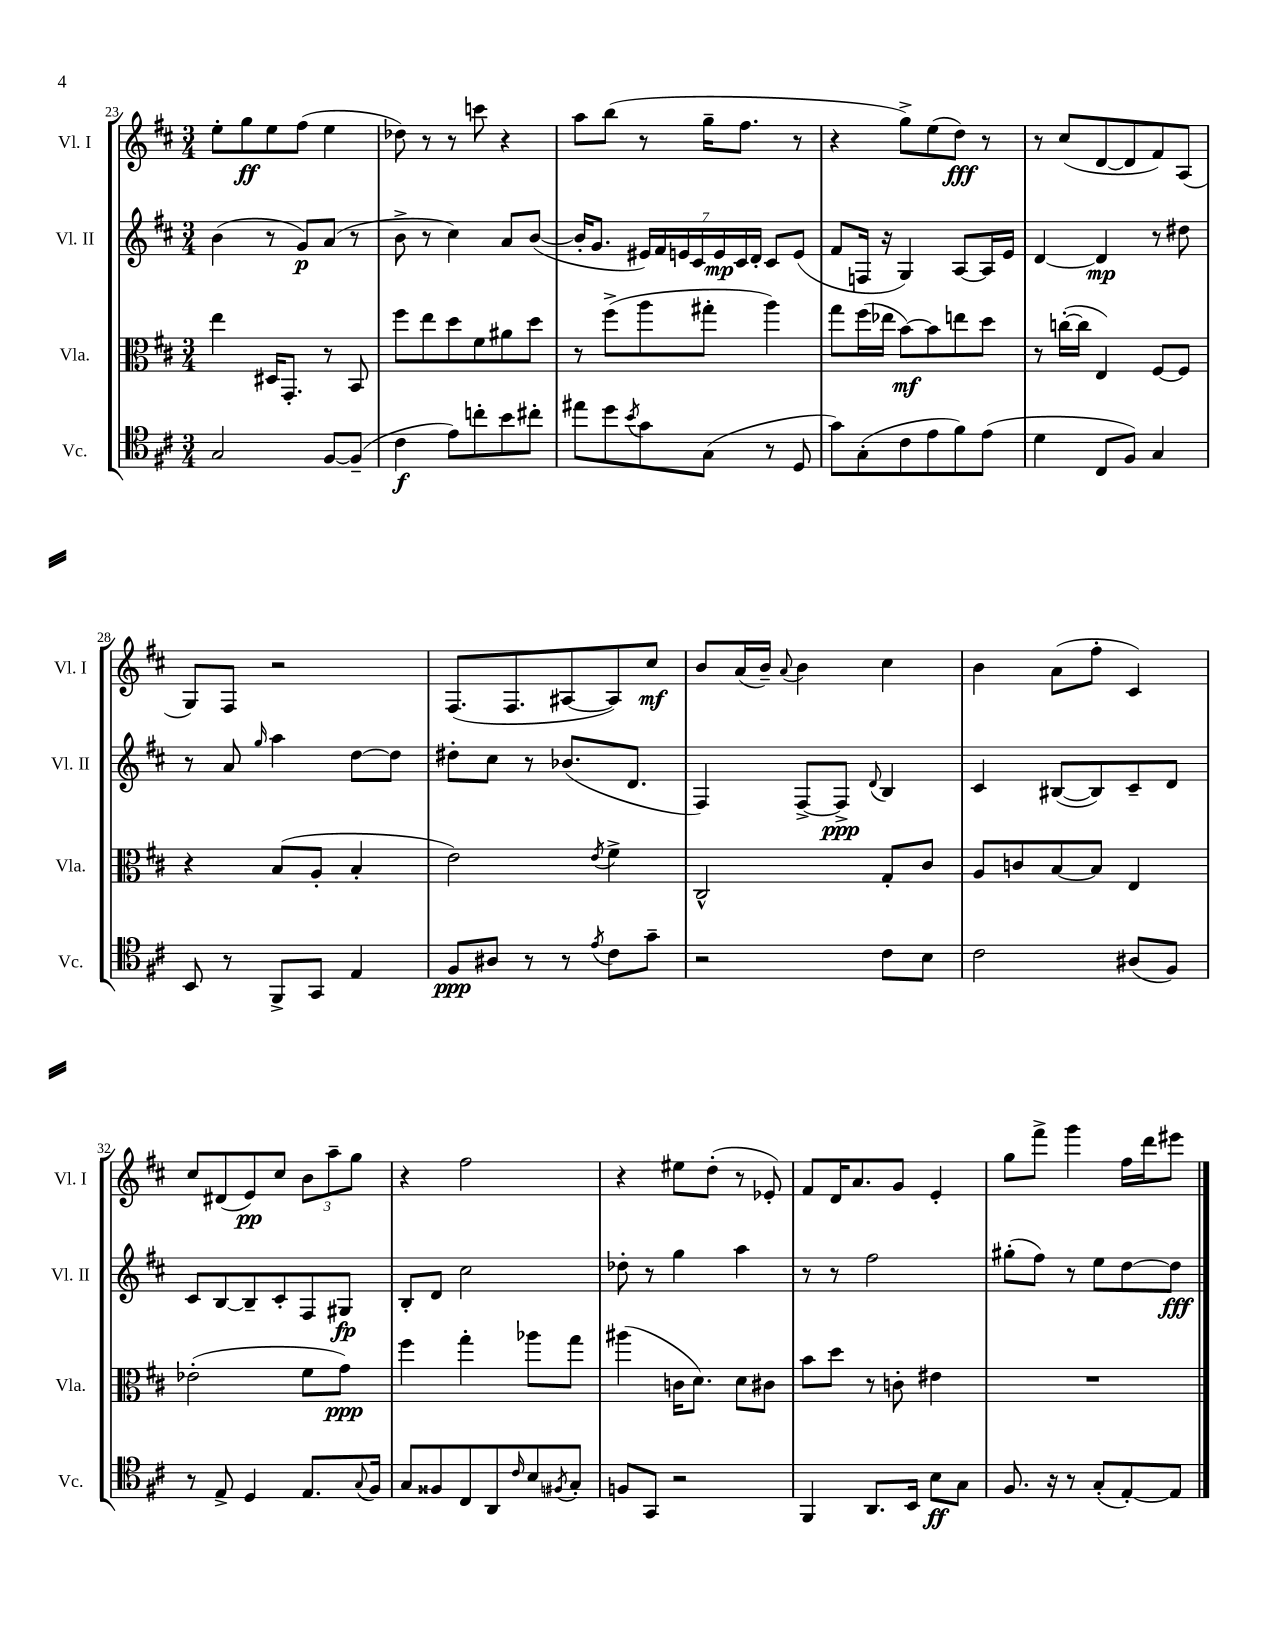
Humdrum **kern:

**kern	**kern	**kern	**kern
*staff4	*staff3	*staff2	*staff1
*clefC4	*clefC3	*clefG2	*clefG2
*k[f#c#]	*k[f#c#]	*k[f#c#]	*k[f#c#]
*M3/4	*M3/4	*M3/4	*M3/4
2G	4ee	(4b	8ee'
.	.	.	8gg
.	16D#	8r	8ee
.	8.GG'	.	.
.	.	8g)	(8ff#
[8F#	8r	(8a	4ee
(8F#~]	8BB	8r	.
=	=	=	=
4c#	8ff#	8b^	8dd-)
.	8ee	8r	8r
8e)	8dd	4cc#)	8r
8cc'	8f#	.	8ccc
8b	8a#	8a	4r
8cc#'	8dd	([8b	.
=	=	=	=
8ee#	8r	16b']	8aa
.	.	8.g	.
8dd	(8ff#^	.	(8bb
8qb	.	.	.
8g	8aa	28e#)	8r
.	.	28f#	.
.	.	28e	.
.	.	28c#	.
(8G	8gg#'	.	16gg~
.	.	28e	.
.	.	28c#	.
.	.	.	8.ff#
.	.	28d'	.
8r	4aa)	8c#	.
8D	.	(8e	8r
=	=	=	=
8g)	8gg	8f#	4r
(8G'	(16ff#	16F	.
.	16ee-	16r	.
8c#	[8b)	4G)	8gg^)
8e	8b]	.	(8ee
8f#)	8ee	[8A	8dd)
(8e	8dd	16A]	8r
.	.	16e	.
=	=	=	=
4d	8r	[4d	8r
.	([16cc'	.	(8cc#
.	16cc]	.	.
8C#	4E)	4d]	[8d
8F#)	.	.	8d]
4G	[8F#	8r	8f#)
.	8F#]	8dd#	(8A
=	=	=	=
8BB	4r	8r	8G)
8r	.	8a	8F#
.	.	16qqgg	.
8FF#^	(8B	4aa	2r
8GG	8A'	.	.
4E	4B'	[8dd	.
.	.	8dd]	.
=	=	=	=
8F#	2e)	8dd#'	(8.F#
8A#	.	8cc#	.
.	.	.	8.F#
8r	.	8r	.
8r	.	(8.b-	[8A#
8qe	8qe	.	.
8c#	4f#^	.	8A#])
.	.	8.d	.
8g~	.	.	8cc#
=	=	=	=
2r	2C#^^	4F#)	8b
.	.	.	(16a
.	.	.	16b~)
.	.	.	8qqa
.	.	[8F#^	4b
.	.	8F#^]	.
.	.	8qqd	.
8c#	8G'	4B	4cc#
8B	8c#	.	.
=	=	=	=
2c#	8A	4c#	4b
.	8c	.	.
.	[8B	([8B#	(8a
.	8B]	8B#])	8ff#'
(8A#	4E	8c#~	4c#)
8F#)	.	8d	.
=	=	=	=
8r	(2e-'	8c#	8cc#
8E^	.	[8B	(8d#
4D	.	8B~]	8e)
.	.	8c#'	8cc#
8.E	8f#	8F#	12b
.	.	.	12aa~
.	8g)	8G#	.
.	.	.	12gg
8qqG	.	.	.
16F#	.	.	.
=	=	=	=
8G	4ff#	8B'	4r
8F##	.	8d	.
8C#	4gg'	2cc#	2ff#
8AA	.	.	.
16qqc#	.	.	.
8B	8aa-	.	.
8qF#	.	.	.
8G'	8gg	.	.
=	=	=	=
8F	(4aa#	8dd-'	4r
8GG	.	8r	.
2r	16c	4gg	8ee#
.	8.d)	.	.
.	.	.	(8dd'
.	8d	4aa	8r
.	8c#	.	8e-')
=	=	=	=
4FF#	8b	8r	8f#
.	8dd	8r	16d
.	.	.	8.a
8.AA	8r	2ff#	.
.	8c'	.	8g
16BB	.	.	.
8B	4e#	.	4e'
8G	.	.	.
=	=	=	=
8.F#	2.r	(8gg#'	8gg
.	.	8ff#)	8fff#^
16r	.	.	.
8r	.	8r	4ggg
(8G'	.	8ee	.
[8E')	.	[8dd	16ff#
.	.	.	16ddd
8E]	.	8dd]	8eee#
==	==	==	==
*-	*-	*-	*-
